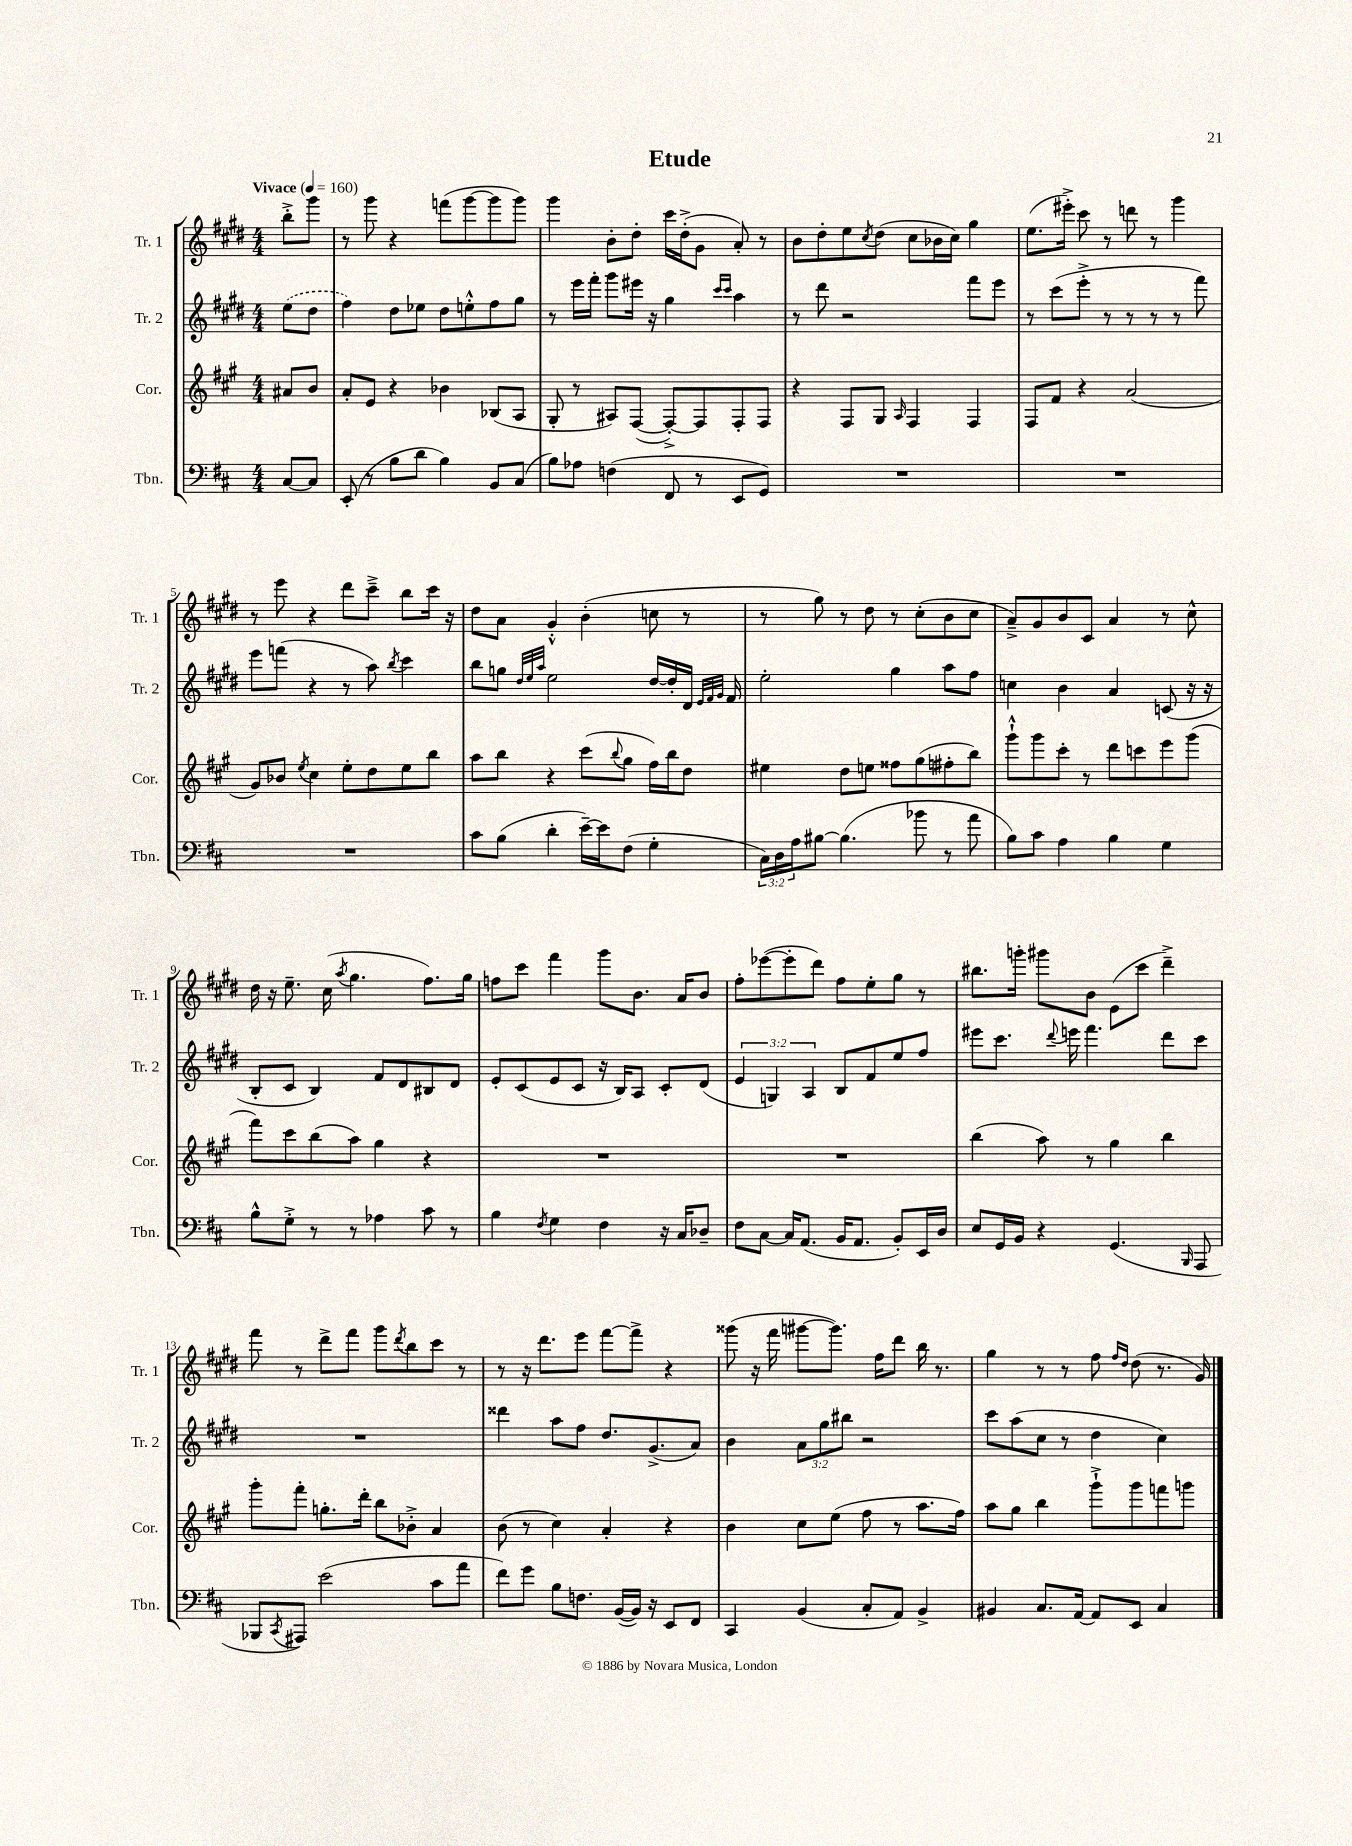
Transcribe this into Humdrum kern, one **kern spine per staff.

**kern	**kern	**kern	**kern
*part4	*part3	*part2	*part1
*staff4	*staff3	*staff2	*staff1
*I"Tbn.	*I"Cor.	*I"Tr. 2	*I"Tr. 1
*I'Tbn.	*I'Cor.	*I'Tr. 2	*I'Tr. 1
*clefF4	*clefG2	*clefG2	*clefG2
*k[f#c#]	*k[f#c#g#]	*k[f#c#g#d#]	*k[f#c#g#d#]
*M4/4	*M4/4	*M4/4	*M4/4
*MM160	*MM160	*MM160	*MM160
=	=	=	=
!	!	!	!LO:TX:a:B:t=Vivace
[8C#/L	8a#X/L	(8ee\L	8bb'^\L
8C#/J]	8b/J	8dd#\J	8ggg#\J
=1	=1	=1	=1
(8EE'/	8a'/L	4ff#\)	8r
8r	8e/J	.	8ggg#\
8B\L	4r	8dd#\L	4r
8d\J	.	8ee-X\J	.
4B\)	4b-X\	8dd#\L	(8fffn\L
.	.	8een'^^\	[8ggg#\
8BB/L	(8B-X/L	8ff#\	8ggg#\]
(8C#/J	8A/J	8gg#\J	8ggg#\J)
=2	=2	=2	=2
8B\L)	8G#'/	8r	4ggg#\
8A-X\J	8r	16eee\LL	.
.	.	16fff#'\JJ	.
(4Fn\	8A#X/L)	8ggg#\L	8b'\L
.	([8F#/J	16eee#X\Jk	8dd#'\J
.	.	16r	.
8FF#/	8F#'^/L_)	4gg#\	16ccc#\LL
.	.	.	(16dd#'^\J
8r	8F#/]	.	8g#\J
.	.	16qqccc#/LL	.
.	.	16qqccc#/JJ	.
8EE/L	8F#'/	4aa\	8a'/)
8GG/J)	8F#/J	.	8r
=3	=3	=3	=3
1r	4r	8r	8b\L
.	.	8ddd#\	8dd#'\
.	8F#/L	2r	8ee\
.	.	.	8qcc#/
.	8G#/J	.	(8dd#\J
.	16qqA/	.	.
.	4F#/	.	8cc#\L
.	.	.	16b-X\L
.	.	.	16cc#\JJ)
.	4F#/	8fff#\L	4gg#\
.	.	8eee\J	.
=4	=4	=4	=4
1r	8F#/L	8r	(8.ee\L
.	8f#/J	(8ccc#\L	.
.	.	.	16eee#X'^\Jk)
.	4r	8eee'^\J	8ccc#\
.	.	8r	8r
.	(2a/	8r	8dddn\
.	.	8r	8r
.	.	8r	4ggg#\
.	.	8fff#\)	.
!!LO:LB:g=z
=5	=5	=5	=5
1r	8g#/L)	8eee\L	8r
.	8b-X/J	(8fffn\J	8eee\
.	8qee/	.	.
.	4cc#\	4r	4r
.	8ee'\L	8r	8ddd#\L
.	8dd\	8aa\)	8ccc#~^\J
.	.	8qbb/	.
.	8ee\	4ccc#\	8bb\L
.	8bb\J	.	16ccc#\Jk
.	.	.	16r
=6	=6	=6	=6
8c#\L	8aa\L	8bb\L	8dd#\L
(8B\J	8bb\J	8ggn\J	8a\J
.	.	32qqdd#/LLL	.
.	.	32qqee/	.
.	.	32qqaa/JJJ	.
4d'\	4r	2ee\	4g#'^^/
[16e~\LL)	(8ccc#\L	.	(4b'\
16e\J]	.	.	.
.	8qqbb/	.	.
(8F#\J	8gg#\J	.	.
4G'\	16ff#\LL)	[16dd#/LL	8ccn\
.	16bb\J	16dd#'/]	.
.	8dd\J	16d#/JJ	8r
.	.	32qqe/LLL	.
.	.	32qqf#/	.
.	.	32qqg#/JJJ	.
.	.	16f#/	.
=7	=7	=7	=7
24C#\LL)	4ee#X\	2ee'\	8r
24D\	.	.	.
24A\J	.	.	.
[8B#X\J	.	.	8gg#\)
(4.B#\]	8dd\L	.	8r
.	8een\J	.	8dd#\
.	8ff##X\L	4gg#\	8r
8b-X\	(8gg#\	.	(8cc#'\L
8r	8ff#X'\	8aa\L	8b\
8a\	8bb\J)	8ff#\J	8cc#\J
=8	=8	=8	=8
8B\L)	8ggg#`^^\L	4ccn\	8a~^/L)
8c#\J	8ggg#\	.	8g#/
4A\	8ccc#'\J	4b\	8b/
.	8r	.	8c#/J
4B\	8ddd\L	4a/	4a/
.	8cccn\	.	.
4G\	8eee\	(8cn/	8r
.	(8ggg#\J	16r	8cc#^^\
.	.	16r	.
!!LO:LB:g=z
=9	=9	=9	=9
8B^^\L	8fff#\L)	8B'/L	16dd#\
.	.	.	16r
8G'^\J	8ccc#\	8c#/J	8.ee~\
8r	(8bb\	4B/)	.
.	.	.	(16cc#\
.	.	.	8qaa/
8r	8aa\J)	.	4.gg#\
4A-X\	4gg#\	8f#/L	.
.	.	8d#/	.
8c#\	4r	8B#X/	8.ff#\L)
8r	.	8d#/J	.
.	.	.	16gg#\Jk
=10	=10	=10	=10
4B\	1r	8e'/L	8ffn\L
.	.	(8c#/	8ccc#\J
8qF#/	.	.	.
4G\	.	8e/	4fff#\
.	.	8c#/J	.
4F#\	.	16r	8ggg#\L
.	.	16B/KL)	.
.	.	8A/J	8.b\J
16r	.	8c#'/L	.
16C#/KL	.	.	16a/KL
8D-X~/J	.	(8d#/J	8b/J
=11	=11	=11	=11
8F#\L	1r	6e/	8ff#'\L
[8C#\J	.	.	([8eee-X\
.	.	6Gn/)	.
16C#/KL]	.	.	8eee-'\]
(8.AA/J	.	.	.
.	.	6A/	.
.	.	.	8ddd#\J)
16BB/KL	.	8B/L	8ff#\L
8.AA/J	.	.	.
.	.	8f#/	8ee'\
8BB'/L)	.	8ee/	8gg#\J
16EE/L	.	8ff#/J	8r
16D/JJ	.	.	.
=12	=12	=12	=12
8E/L	(4bb\	8eee#X\L	8.bb#X\L
16GG/L	.	8.ccc#\J	.
16BB/JJ	.	.	16gggn'\Jk
4r	8aa\)	.	8ggg#X\L
.	.	8qqddd#/	.
.	.	16eeen\	.
.	8r	4.fff#\	8b\J
(4.GG/	4gg#\	.	(8e\L
.	.	.	8ccc#\J
.	4bb\	8ddd#\L	4ddd#~^\)
16qqBBB/	.	.	.
8AAA/	.	8ccc#\J	.
!!LO:LB:g=z
=13	=13	=13	=13
8BBB-X/L	8ggg#'\L	1r	8fff#\
8qCC#/	.	.	.
8AAA#X/J)	8fff#'\J	.	8r
(2e\	8.ggn'\L	.	8ddd#^\L
.	.	.	8fff#\J
.	16ddd'\Jk	.	.
.	8bb\L	.	8ggg#\L
.	.	.	8qddd#/
.	8b-X'^\J	.	8bb\
8c#\L	4a/	.	8ccc#\J
8a\J	.	.	8r
=14	=14	=14	=14
8f#\L)	(8b\	4ddd##X\	8r
8g\J	8r	.	16r
.	.	.	8.ddd#\L
8B\L	4cc#\)	8aa\L	.
8.Fn\J	.	8ff#\J	8eee\J
.	4a'/	8.dd#/L	[8fff#\L
([16BB/LL	.	.	.
16BB/JJ])	.	.	8fff#^\J]
16r	.	(8.g#^/	.
8EE/L	4r	.	4r
8FF#/J	.	8a/J)	.
=15	=15	=15	=15
4CC#/	4b\	4b\	(8ggg##X\
.	.	.	16r
.	.	.	16fff#\
(4BB/	8cc#\L	12a\L	[8ggg#X\L
.	.	12gg#\	.
.	(8ee\J	.	8.ggg#\J])
.	.	12bb#X\J	.
8C#'/L	8ff#\	2r	.
.	.	.	16ff#\KL
8AA/J)	8r	.	8ddd#\J
4BB^/	8.aa\L	.	16bb\
.	.	.	8.r
.	16ff#\Jk)	.	.
=16	=16	=16	=16
4BB#X/	8aa\L	8ccc#\L	4gg#\
.	8gg#\J	(8aa\	.
8.C#/L	4bb\	8cc#\J	8r
.	.	8r	8r
[16AA/Jk	.	.	.
8AA/L]	8ggg#`^\L	4dd#\	8ff#\
.	.	.	16qqff#/LL
.	.	.	16qqdd#/JJ
8EE/J	8ggg#\	.	(8dd#\
4C#/	8fffn\	4cc#\)	8.r
.	8gggn\J	.	.
.	.	.	16g#/)
==	==	==	==
*-	*-	*-	*-
